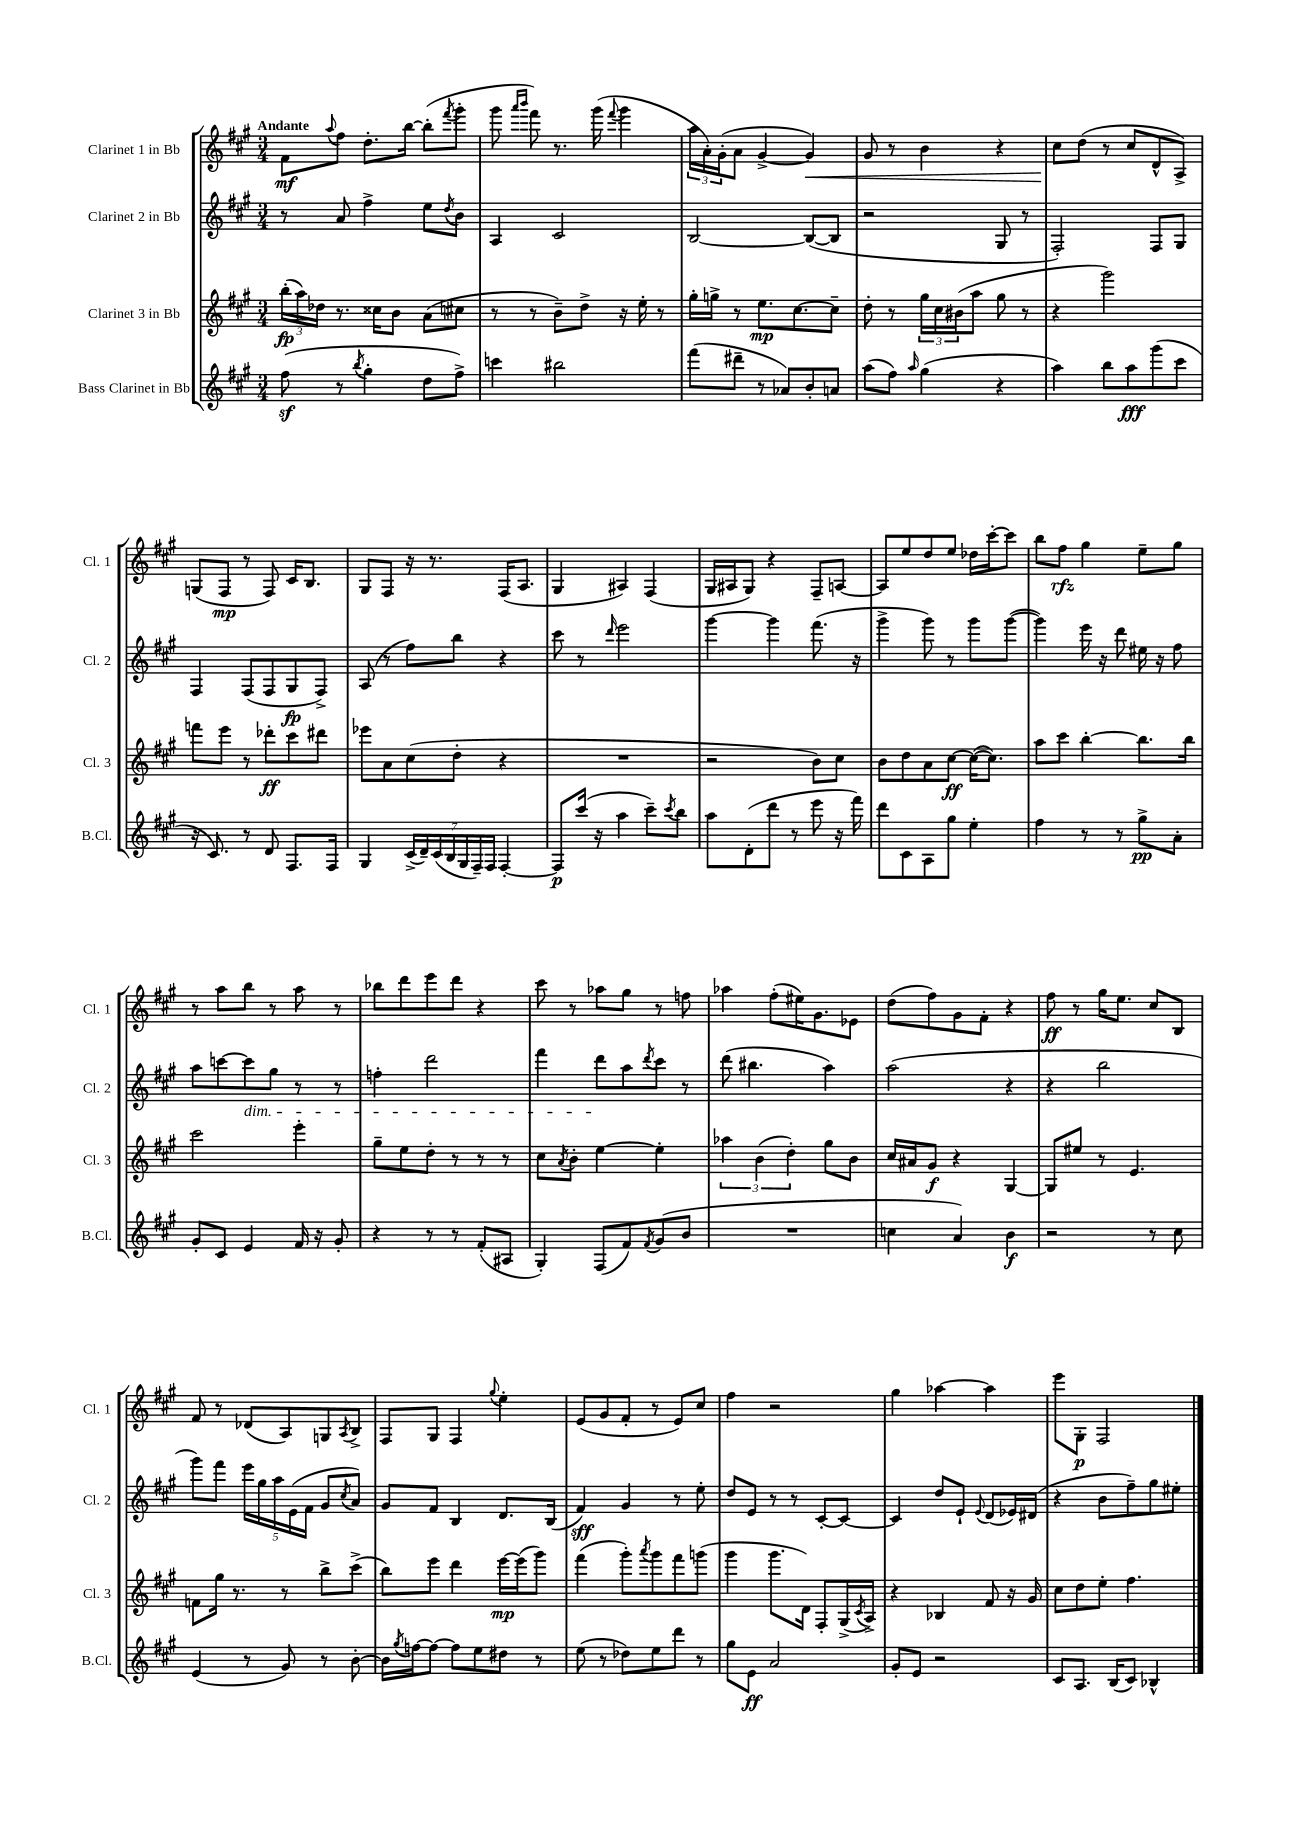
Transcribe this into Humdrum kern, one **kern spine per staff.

**kern	**kern	**kern	**kern
*staff4	*staff3	*staff2	*staff1
*clefG2	*clefG2	*clefG2	*clefG2
*k[f#c#g#]	*k[f#c#g#]	*k[f#c#g#]	*k[f#c#g#]
*M3/4	*M3/4	*M3/4	*M3/4
(8ff#	(24bb'	8r	8f#
.	24aa)	.	.
.	24dd-	.	.
.	.	.	8qqaa
8r	8.r	8a	8ff#
8qbb	.	.	.
4gg#'	.	4ff#^	8.dd'
.	16cc##	.	.
.	8b	.	.
.	.	.	[16bb
8dd	(8a	8ee	(8bb']
.	.	8qdd	8qfff#
8ff#^)	8cc#	8b	8ggg#'
=	=	=	=
4ccc	8r	4A	8ggg#
.	.	.	16qqaaa
.	.	.	16qqbbb
.	8r	.	8fff#)
2bb#	8b~)	2c#	8.r
.	8dd^	.	.
.	.	.	(16ggg#
.	.	.	8qqfff#
.	16r	.	4ggg#
.	16ee'	.	.
.	8r	.	.
=	=	=	=
(8fff#	16gg#'	[2B	24aa
.	.	.	24a')
.	16gg^	.	.
.	.	.	(24g#'
8ddd#~	8r	.	8a
8r	8.ee	.	[4g#^
8a-)	.	.	.
.	[8.cc#	.	.
8b'	.	(8B_	4g#])
8a	8cc#~]	8B]	.
=	=	=	=
(8aa	8dd'	2r	8g#
8ff#)	8r	.	8r
16qqaa	.	.	.
(4gg#	24gg#	.	4b
.	24cc#	.	.
.	(24b#	.	.
.	8aa	.	.
4r	8gg#	8G#	4r
.	8r	8r	.
=	=	=	=
4aa)	4r	2F#')	8cc#
.	.	.	(8dd
8bb	2ggg#)	.	8r
8aa	.	.	8cc#
(8ggg#	.	8F#	8d^^
8ccc#	.	8G#	8A^)
=	=	=	=
16r	8fff	4F#	(8G
8.c#)	.	.	.
.	8eee	.	8F#
8r	8r	(8F#	8r
8d	8ddd-'	8F#	8F#)
8.F#	8ccc#	8G#	16c#
.	.	.	8.B
.	8ddd#	8F#^)	.
16F#	.	.	.
=	=	=	=
4G#	8eee-	(8A	8G#
.	8a	8r	8F#
(28c#^	(8cc#	8ff#)	16r
28d~)	.	.	.
.	.	.	8.r
(28c#	.	.	.
28B	.	.	.
.	8dd'	8bb	.
28G#	.	.	.
28F#~)	.	.	.
28F#	.	.	.
[4F#'	4r	4r	(16F#
.	.	.	8.A
=	=	=	=
8F#]	2.r	8ccc#	4G#
(16ccc#	.	8r	.
16r	.	.	.
.	.	16qqddd	.
4aa	.	2eee	4A#)
8ccc#~)	.	.	(4F#
8qccc#	.	.	.
8bb	.	.	.
=	=	=	=
8aa	2r	[4ggg#	16G#
.	.	.	16A#
(8d'	.	.	8G#)
8ddd	.	4ggg#]	4r
8r	.	.	.
8eee	8b)	(8.fff#	8F#~
16r	8cc#	.	[8A
16fff#)	.	16r	.
=	=	=	=
8ddd	8b	4ggg#^	8A]
8c#	8dd	.	8ee
8A	8a	8ggg#)	8dd
8gg#	[8cc#	8r	8ee
4ee'	(16cc#_	8ggg#	16dd-
.	8.cc#])	.	[16ccc#'
.	.	([8ggg#	8ccc#]
=	=	=	=
4ff#	8aa	4ggg#])	8bb
.	8ccc#	.	8ff#
8r	[4bb'	16eee	4gg#
.	.	16r	.
8r	.	8ddd	.
8gg#^	8.bb]	16ee#	8ee~
.	.	16r	.
8a'	.	8ff#	8gg#
.	16bb	.	.
=	=	=	=
8g#'	2ccc#	8aa	8r
8c#	.	[8ccc	8aa
4e	.	8ccc]	8bb
.	.	8gg#	8r
16f#	4eee'	8r	8aa
16r	.	.	.
8g#'	.	8r	8r
=	=	=	=
4r	8gg#~	4ff'	8bb-
.	8ee	.	8ddd
8r	8dd'	2ddd	8eee
8r	8r	.	8ddd
(8f#'	8r	.	4r
8A#	8r	.	.
=	=	=	=
4G#')	8cc#	4fff#	8ccc#
.	8qa	.	.
.	8b'	.	8r
(8F#	[4ee	8ddd	8aa-
8f#)	.	8aa	8gg#
8qf#	.	8qddd	.
(8g#	4ee']	8ccc#	8r
8b	.	8r	8ff
=	=	=	=
2.r	6aa-	(8ddd	4aa-
.	.	4.bb#	.
.	(6b	.	.
.	.	.	(8ff#'
.	6dd')	.	.
.	.	.	16ee#)
.	.	.	8.g#
.	8gg#	4aa)	.
.	8b	.	8e-
=	=	=	=
4cc	16cc#	(2aa	(8dd
.	16a#	.	.
.	8g#	.	8ff#)
4a)	4r	.	8g#
.	.	.	8f#'
4b	[4G#	4r	4r
=	=	=	=
2r	8G#]	4r	8ff#
.	8ee#	.	8r
.	8r	2bb	16gg#
.	.	.	8.ee
.	4.e	.	.
8r	.	.	8cc#
8cc#	.	.	8B
=	=	=	=
(4e	8f	8ggg#)	8f#
.	16gg#	8fff#	8r
.	8.r	.	.
8r	.	20eee	(8d-
.	.	20gg#	.
.	.	20aa	.
8g#)	8r	.	8A)
.	.	(20e	.
.	.	20f#	.
8r	8bb^	8g#	8G
.	.	8qcc#	8qA
[8b'	(8ccc#^	8a)	8B^
=	=	=	=
16b]	8bb)	8g#	8F#
8qgg#	.	.	.
[16ff	.	.	.
8ff_	8eee	8f#	8G#
8ff]	4ddd	4B	4F#
8ee	.	.	.
.	.	.	8qqgg#
8dd#	[16eee	8.d	4ee'
.	(16eee]	.	.
8r	8ggg#)	.	.
.	.	(16B	.
=	=	=	=
(8ee	(4fff#	4f#)	(8e
8r	.	.	8g#
8dd-)	8ggg#')	4g#	8f#'
.	8qaaa	.	.
8ee	8ggg#	.	8r
8ddd	8fff#	8r	8e)
8r	(8ggg	8ee'	8cc#
=	=	=	=
8gg#	4ggg#	8dd	4ff#
8e	.	8e	.
2a	8.ggg#	8r	2r
.	.	8r	.
.	16d)	.	.
.	8F#'	[8c#'	.
.	(16G#^	8c#_	.
.	8qc#	.	.
.	16A^)	.	.
=	=	=	=
8g#'	4r	4c#]	4gg#
8e	.	.	.
2r	4B-	8dd	[4aa-
.	.	8e`	.
.	.	8qqe	.
.	8f#	(8d	4aa-]
.	16r	16e-)	.
.	16g#	(16d#	.
=	=	=	=
8c#	8cc#	4r	8eee
8.A	8dd	.	8G#'
.	8ee'	8b	2F#
(16B	.	.	.
8c#)	4.ff#	8ff#~)	.
4B-^^	.	8gg#	.
.	.	8ee#'	.
==	==	==	==
*-	*-	*-	*-
